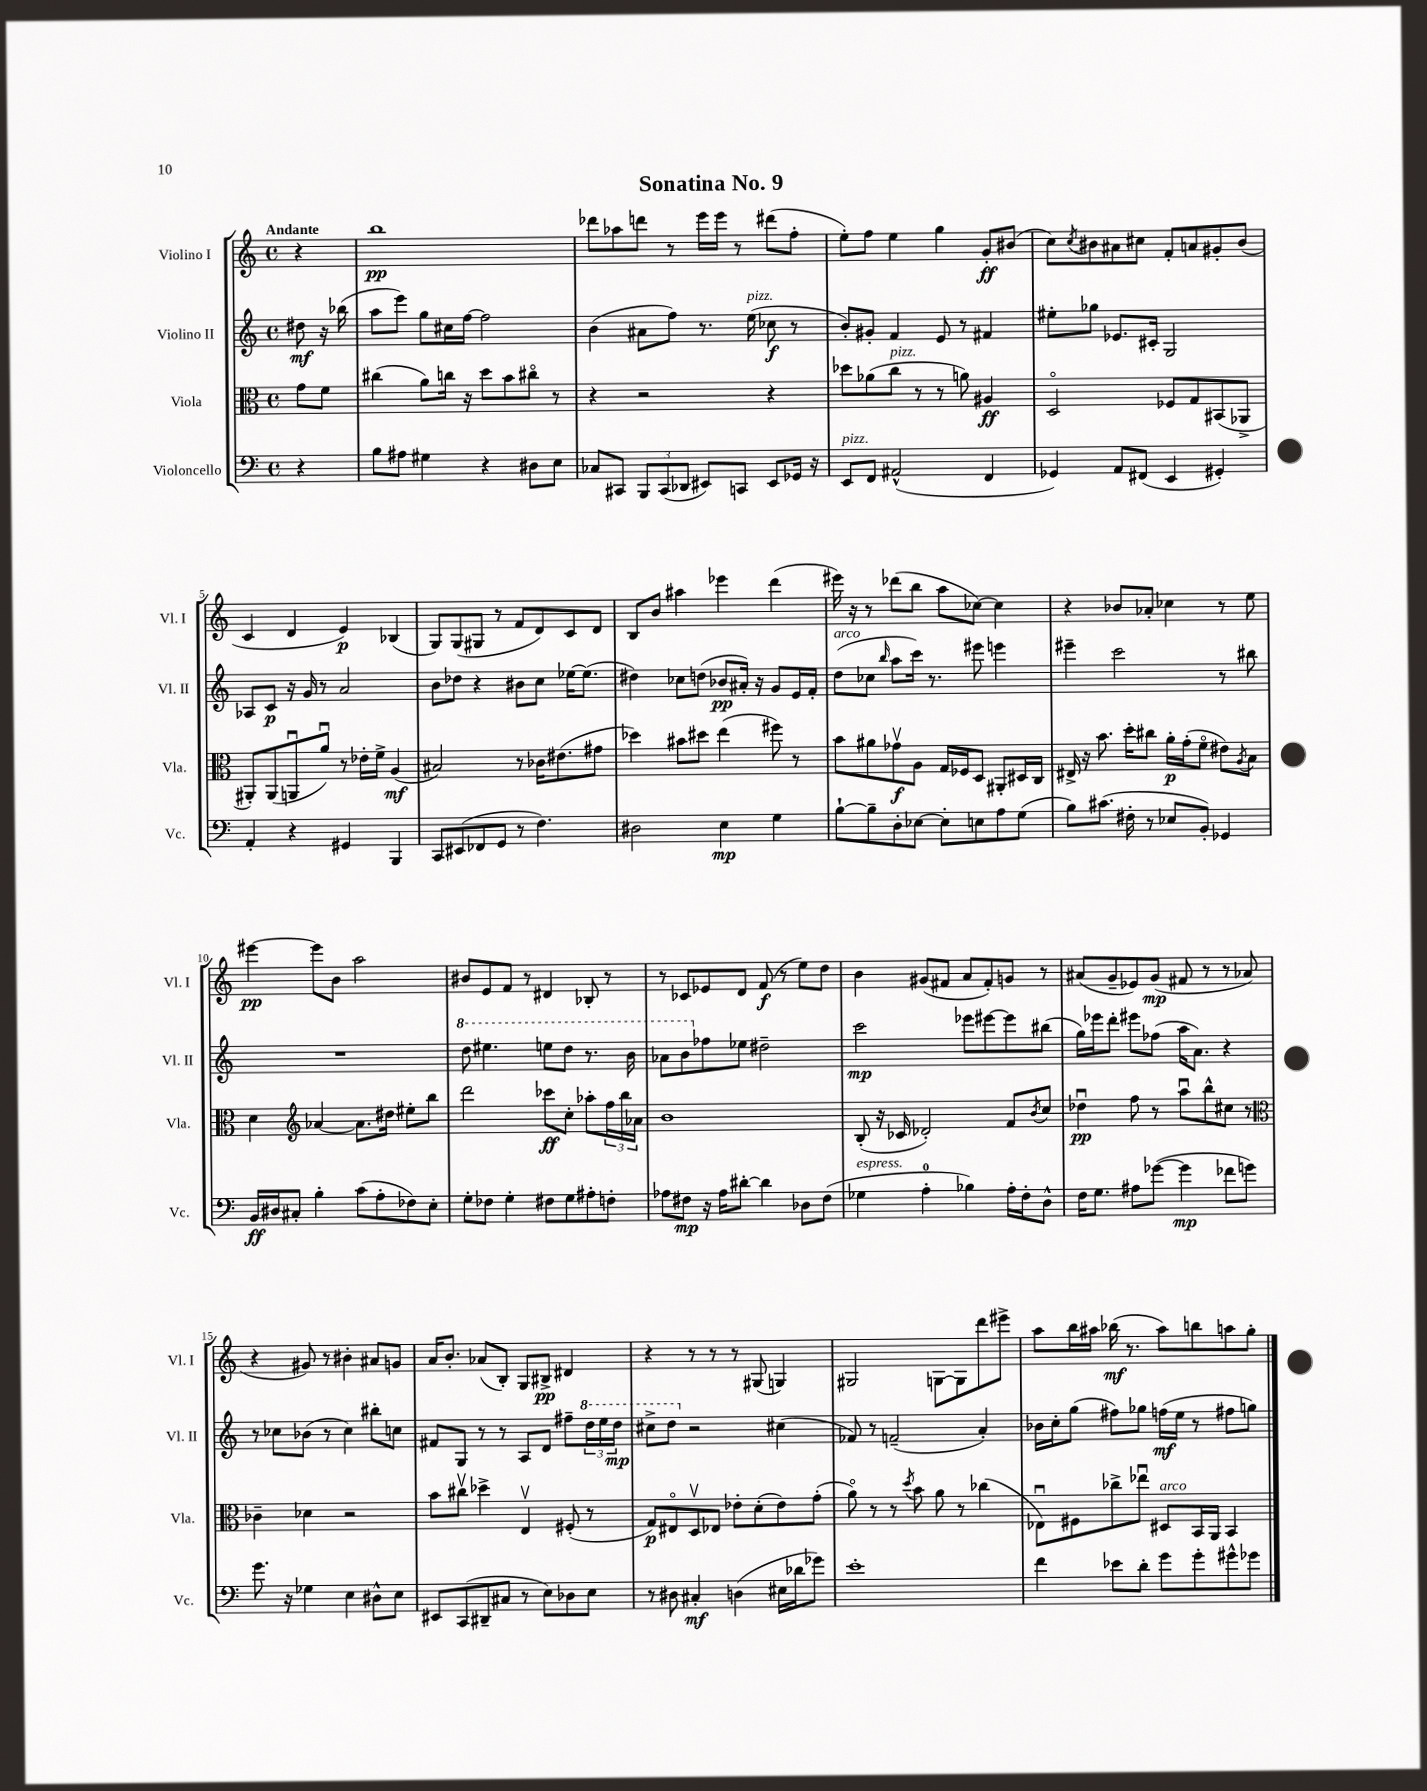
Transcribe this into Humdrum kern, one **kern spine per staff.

**kern	**dynam	**kern	**dynam	**kern	**dynam	**kern	**dynam
*part4	*part4	*part3	*part3	*part2	*part2	*part1	*part1
*staff4	*staff4	*staff3	*staff3	*staff2	*staff2	*staff1	*staff1
*I"Violoncello	*	*I"Viola	*	*I"Violino II	*	*I"Violino I	*
*I'Vc.	*	*I'Vla.	*	*I'Vl. II	*	*I'Vl. I	*
*clefF4	*	*clefC3	*	*clefG2	*	*clefG2	*
*k[]	*	*k[]	*	*k[]	*	*k[]	*
*M4/4	*	*M4/4	*	*M4/4	*	*M4/4	*
*met(c)	*	*met(c)	*	*met(c)	*	*met(c)	*
=	=	=	=	=	=	=	=
!	!	!	!	!	!	!LO:TX:a:B:t=Andante	!
4r	.	8g\L	.	8dd#X\	mf	4r	.
.	.	8f\J	.	16r	.	.	.
.	.	.	.	(16bb-X\	.	.	.
=1	=1	=1	=1	=1	=1	=1	=1
8B\L	.	(4cc#X\	.	8aa\L	.	1bb	pp
8A#X\J	.	.	.	8eee\J)	.	.	.
4G#X\	.	8a\L)	.	8gg\L	.	.	.
.	.	16ccn\Jk	.	16cc#X\L	.	.	.
.	.	16r	.	[16ff\JJ	.	.	.
4r	.	8dd\L	.	2ff\]	.	.	.
.	.	8b\	.	.	.	.	.
8D#X\L	.	8cc#X\J	.	.	.	.	.
8E\J	.	8r	.	.	.	.	.
=2	=2	=2	=2	=2	=2	=2	=2
8C-X/L	.	4r	.	(4b\	.	8ddd-X\L	.
8CC#X/J	.	.	.	.	.	8aa-X\	.
12BBB/L	.	2r	.	8a#X\L	.	8dddn\J	.
(12CC#/	.	.	.	.	.	.	.
.	.	.	.	8ff\J)	.	8r	.
12DD-X/J	.	.	.	.	.	.	.
8EE#X/L)	.	.	.	8.r	.	16eee\LL	.
.	.	.	.	.	.	16eee\JJ	.
8CCn/J	.	.	.	.	.	8r	.
!	!	!	!	!LO:TX:a:i:t=pizz.	!	!	!
.	.	.	.	(16ee\	.	.	.
8EE#/L	.	4r	.	8cc-X\	f	(8ddd#X\L	.
16GG-X/Jk	.	.	.	8r	.	8ff'\J	.
16r	.	.	.	.	.	.	.
=3	=3	=3	=3	=3	=3	=3	=3
!LO:TX:a:i:t=pizz.	!	!	!	!	!	!	!
8EE/L	.	8dd-X\L	.	8b'/L)	.	8ee'\L)	.
8FF/J	.	(8a-X\	.	8g#X'/J	.	8ff\J	.
!	!	!LO:TX:a:i:t=pizz.	!	!	!	!	!
(2AA#X^^/	.	8cc\J	.	4f/	.	4ee\	.
.	.	8r	.	.	.	.	.
.	.	8r	.	8e/	.	4gg\	.
.	.	8an\)	.	8r	.	.	.
4FF/	.	4A#X/	ff	4f#X/	.	8g'/L	ff
.	.	.	.	.	.	(8b#X/J	.
=4	=4	=4	=4	=4	=4	=4	=4
4GG-X/)	.	2D/	.	8ee#X'\L	.	8cc\L)	.
.	.	.	.	.	.	8qcc/	.
.	.	.	.	8gg-X\J	.	8b#X\	.
8AA/L	.	.	.	8.e-X/L	.	8a#X\	.
(8FF#X/J	.	.	.	.	.	8cc#X\J	.
.	.	.	.	16c#X'/Jk	.	.	.
4EE/	.	8F-X/L	.	2G/	.	8f'/L	.
.	.	8G/	.	.	.	8an/	.
4GG#X'/)	.	(8BB#X/	.	.	.	8g#X'/	.
.	.	8AA-X^/J	.	.	.	(8b#/J	.
!!LO:LB:g=z
=5	=5	=5	=5	=5	=5	=5	=5
4AA'/	.	8AA#X'/L)	.	8A-X/L	.	4c/	.
.	.	(8AA#/	.	8c/J	p	.	.
4r	.	8AAnu/	.	16r	.	4d/	.
.	.	.	.	16g/	.	.	.
.	.	8au/J)	.	8r	.	.	.
4GG#X/	.	8r	.	2a/	.	4e/)	p
.	.	16e-X'\LL	.	.	.	.	.
.	.	16f^\JJ	.	.	.	.	.
4BBB/	.	(4A/	mf	.	.	(4B-X/	.
=6	=6	=6	=6	=6	=6	=6	=6
8CC/L	.	2B#X/)	.	8b\L	.	8G/L)	.
(8EE#X/	.	.	.	8dd-X\J	.	(8G/	.
8FF-X/	.	.	.	4r	.	8G#X/J	.
8GG/J	.	.	.	.	.	8r	.
8r	.	8r	.	8b#X\L	.	8f/L	.
4.F\)	.	16c-X\KL	.	8cc\J	.	8d/)	.
.	.	(8.e#X\	.	.	.	.	.
.	.	.	.	[16ee-X\KL	.	8c/	.
.	.	.	.	(8.ee-\J]	.	.	.
.	.	8g#X\J	.	.	.	8d/J	.
=7	=7	=7	=7	=7	=7	=7	=7
2D#X\	.	4dd-X\)	.	4dd#X\)	.	8B/L	.
.	.	.	.	.	.	8b/J	.
.	.	8b#X\L	.	8cc-X\L	.	4aa#X\	.
.	.	8dd#X\J	.	(8ddn\J	.	.	.
4E\	mp	(4ee\	.	8b-X/L	pp	4eee-X\	.
.	.	.	.	16a#X'/Jk)	.	.	.
.	.	.	.	16r	.	.	.
4G\	.	8ff#X\)	.	8g/L	.	(4ddd\	.
.	.	8r	.	16e/L	.	.	.
.	.	.	.	16f'/JJ	.	.	.
=8	=8	=8	=8	=8	=8	=8	=8
!	!	!	!	!LO:TX:a:i:t=arco	!	!	!
[8B`\L	.	8b\L	.	(8dd\L	.	16eee#X\)	.
.	.	.	.	.	.	16r	.
8B~\]	.	8a#X\	.	8cc-X\J	.	8r	.
.	.	.	.	16qqbb/	.	.	.
8D'\	.	8g-Xv\	f	8aa\L	.	(8ddd-X\L	.
[8E-X\J	.	8A\J	.	16ccc\Jk)	.	8bb\J	.
.	.	.	.	8.r	.	.	.
8E-'\L]	.	16G/LL	.	.	.	8aa\L	.
.	.	16F-X/J	.	.	.	.	.
8En\	.	8D/J	.	8eee#X\	.	[8cc-X\J)	.
8A\	.	8AA#X'/L	.	4eeen\	.	4cc-\]	.
(8G\J	.	16D#X/L	.	.	.	.	.
.	.	16C/JJ	.	.	.	.	.
=9	=9	=9	=9	=9	=9	=9	=9
8B\L)	.	16E#X^/	.	4eee#X~\	.	4r	.
.	.	16r	.	.	.	.	.
(8.c#X\J	.	8.b\	.	.	.	.	.
.	.	.	.	2ccc\	.	8b-X/L	.
16F#X'\	.	16dd'\KL	.	.	.	.	.
8r	.	8cc#X\J	.	.	.	8a-X'/J	.
8E-X/L	.	16a'\LL	p	.	.	4cc-X\	.
.	.	(16g'\J	.	.	.	.	.
8BB'/J)	.	8f\J	.	.	.	.	.
4GG-X/	.	8e#X\L)	.	8r	.	8r	.
.	.	8qA/	.	.	.	.	.
.	.	8B\J	.	8bb#X\	.	8ee\	.
!!LO:LB:g=z
=10	=10	=10	=10	=10	=10	=10	=10
16BB/LL	ff	4d\	.	1r	.	[4eee#X\	pp
16D#X/J	.	.	.	.	.	.	.
8C#X'/J	.	.	.	.	.	.	.
*	*	*clefG2	*	*	*	*	*
4B'\	.	[4a-X/	.	.	.	8eee#\L]	.
.	.	.	.	.	.	8b\J	.
(8c\L	.	8.a-\L]	.	.	.	2aa\	.
8A'\	.	.	.	.	.	.	.
.	.	16dd#X\Jk	.	.	.	.	.
8F-X\)	.	8ee#X'\L	.	.	.	.	.
8E'\J	.	8bb\J	.	.	.	.	.
=11	=11	=11	=11	=11	=11	=11	=11
*	*	*	*	*8va	*	*	*
8G'\L	.	2ddd\	.	8ddd\	.	8b#X/L	.
8F-X\J	.	.	.	4.eee#X\	.	8e/	.
4G'\	.	.	.	.	.	8f/J	.
.	.	.	.	.	.	8r	.
8F#X\L	.	8ccc-X\L	ff	8eeen\L	.	4d#X/	.
8G\	.	8cc'\J	.	8ddd\J	.	.	.
8A#X'\	.	8aa-X'\L	.	8.r	.	8B-X'/	.
8Fn'\J	.	24ff\L	.	.	.	8r	.
.	.	24bb\	.	.	.	.	.
.	.	.	.	16bb\	.	.	.
.	.	24a-X\JJ	.	.	.	.	.
=12	=12	=12	=12	=12	=12	=12	=12
8A-X\L	.	1b	.	8aa-X\L	.	8r	.
8F#X\J	mp	.	.	8bb\	.	8c-X/L	.
*	*	*	*	*X8va	*	*	*
16r	.	.	.	8ff-X\	.	8e-X/	.
16A-\KL	.	.	.	.	.	.	.
[8d#X'\J	.	.	.	8ee-X\J	.	8d/J	.
4d#\]	.	.	.	2dd#X~\	.	(8f/	f
.	.	.	.	.	.	8r	.
8D-X\L	.	.	.	.	.	8ee\L)	.
(8F#\J	.	.	.	.	.	8dd\J	.
=13	=13	=13	=13	=13	=13	=13	=13
!LO:TX:a:i:t=espress.	!	!	!	!	!	!	!
4G-X\	.	(8B'/	.	2ccc\	mp	4b\	.
.	.	16r	.	.	.	.	.
.	.	16c-X/	.	.	.	.	.
4A'\	.	2d-X'/)	.	.	.	(8g#X/L	.
.	.	.	.	.	.	8f#X/J	.
4B-X\)	.	.	.	8eee-X\L	.	8a/L	.
.	.	.	.	[8eee#X\	.	8f#'/)	.
16A'\LL	.	8f/L	.	8eee#\]	.	8gn/J	.
16F'\J	.	.	.	.	.	.	.
.	.	8qb/	.	.	.	.	.
8D^^\J	.	8cc/J	.	(8bb#X\J	.	8r	.
=14	=14	=14	=14	=14	=14	=14	=14
16F\KL	.	4dd-Xu\	pp	16gg\LL)	.	(8a#X/L	.
8.G\J	.	.	.	16eee-X\J	.	.	.
.	.	.	.	8ddd'\J	.	8g~/	.
8A#X\L	.	8ff\	.	8eee#X\L	.	8e-X/)	.
([8g-X\J	.	8r	.	(8ff-X\J	.	(8g/J	mp
4g-\]	mp	8aau\L	.	16aa\KL	.	8f#X/	.
.	.	.	.	8.a\J)	.	.	.
.	.	8bb^^\	.	.	.	8r	.
8f-X\L	.	8cc#X\J	.	4r	.	8r	.
8gn\J)	.	8r	.	.	.	8a-X/	.
!!LO:LB:g=z
=15	=15	=15	=15	=15	=15	=15	=15
*	*	*clefC3	*	*	*	*	*
8.g\	.	4c-X~\	.	8r	.	4r	.
.	.	.	.	8cc-X\L	.	.	.
16r	.	.	.	.	.	.	.
4G-X\	.	4d-X\	.	(8b-X\J	.	8g#X/)	.
.	.	.	.	8r	.	8r	.
4E\	.	2r	.	4cc-\)	.	4b#X'\	.
8D#X^^\L	.	.	.	8bb#X'\L	.	8a#X/L	.
8E\J	.	.	.	8ccn\J	.	8gn/J	.
=16	=16	=16	=16	=16	=16	=16	=16
8EE#X/L	.	8b\L	.	8f#X/L	.	16a/KL	.
.	.	.	.	.	.	8.b'/J	.
(8CC/	.	8cc#Xv\J	.	8G/J	.	.	.
8DD#X~/	.	4dd-X^\	.	8r	.	(8a-X/L	.
8C#X/J	.	.	.	8r	.	8B'/J)	.
8r	.	4Ev/	.	8A/L	.	8G/L	.
8E\L)	.	.	.	8d/J	.	8B#X^/J	pp
8D-X\	.	(8F#X'/	.	8ff#X~\L	.	4d#X/	.
*	*	*	*	*8va	*	*	*
8E\J	.	8r	.	24ddd\L	.	.	.
.	.	.	.	24eee\	.	.	.
.	.	.	.	24ddd\JJ	mp	.	.
=17	=17	=17	=17	=17	=17	=17	=17
8r	.	8G/L)	p	8ccc#X^\L	.	4r	.
8D#X\	.	8E#X/	.	8ddd\J	.	.	.
*	*	*	*	*X8va	*	*	*
4C#X'/	mf	8Dv/	.	2r	.	8r	.
.	.	8E-X/J	.	.	.	8r	.
(4Dn\	.	8e-X'\L	.	.	.	8r	.
.	.	(8d'\	.	.	.	(8G#X/	.
16E#X\LL	.	8e-\)	.	(4cc#X\	.	4Gn/)	.
16d-X\J	.	.	.	.	.	.	.
8g-X\J)	.	(8g'\J	.	.	.	.	.
=18	=18	=18	=18	=18	=18	=18	=18
1e'	.	8a\)	.	8f-X/)	.	2G#X/	.
.	.	8r	.	8r	.	.	.
.	.	8r	.	(2fn~/	.	.	.
.	.	8qdd/	.	.	.	.	.
.	.	8b\	.	.	.	.	.
.	.	8a\	.	.	.	[8Gn\L	.
.	.	8r	.	.	.	8G\]	.
.	.	(4cc-X\	.	4a'/)	.	8ddd\	.
.	.	.	.	.	.	8eee#X^\J	.
=19	=19	=19	=19	=19	=19	=19	=19
4f\	.	8E-Xu\L)	.	16b-X\LL	.	8aa\L	.
.	.	.	.	16cc'\J	.	.	.
.	.	8F#X\	.	(8gg\J	.	16bb\L	.
.	.	.	.	.	.	16aa#X\JJ	.
8e-X\L	.	8cc-X^\	.	8ff#X\L)	.	(16bb-X\	mf
.	.	.	.	.	.	8.r	.
8d'\J	.	8ee-Xu\J	.	8gg-X\J	.	.	.
!	!	!LO:TX:a:i:t=arco	!	!	!	!	!
8g\L	.	8D#X/L	.	(16ffn\LL	mf	8aa#\L)	.
.	.	.	.	16ee\JJ	.	.	.
8g'\	.	16BB/L	.	8r	.	8bbn\	.
.	.	16AA/JJ	.	.	.	.	.
8g#X^^\	.	4BB/	.	8ff#X\L	.	8aan\	.
8g-X\J	.	.	.	8ggn\J)	.	8gg'\J	.
==	==	==	==	==	==	==	==
*-	*-	*-	*-	*-	*-	*-	*-
